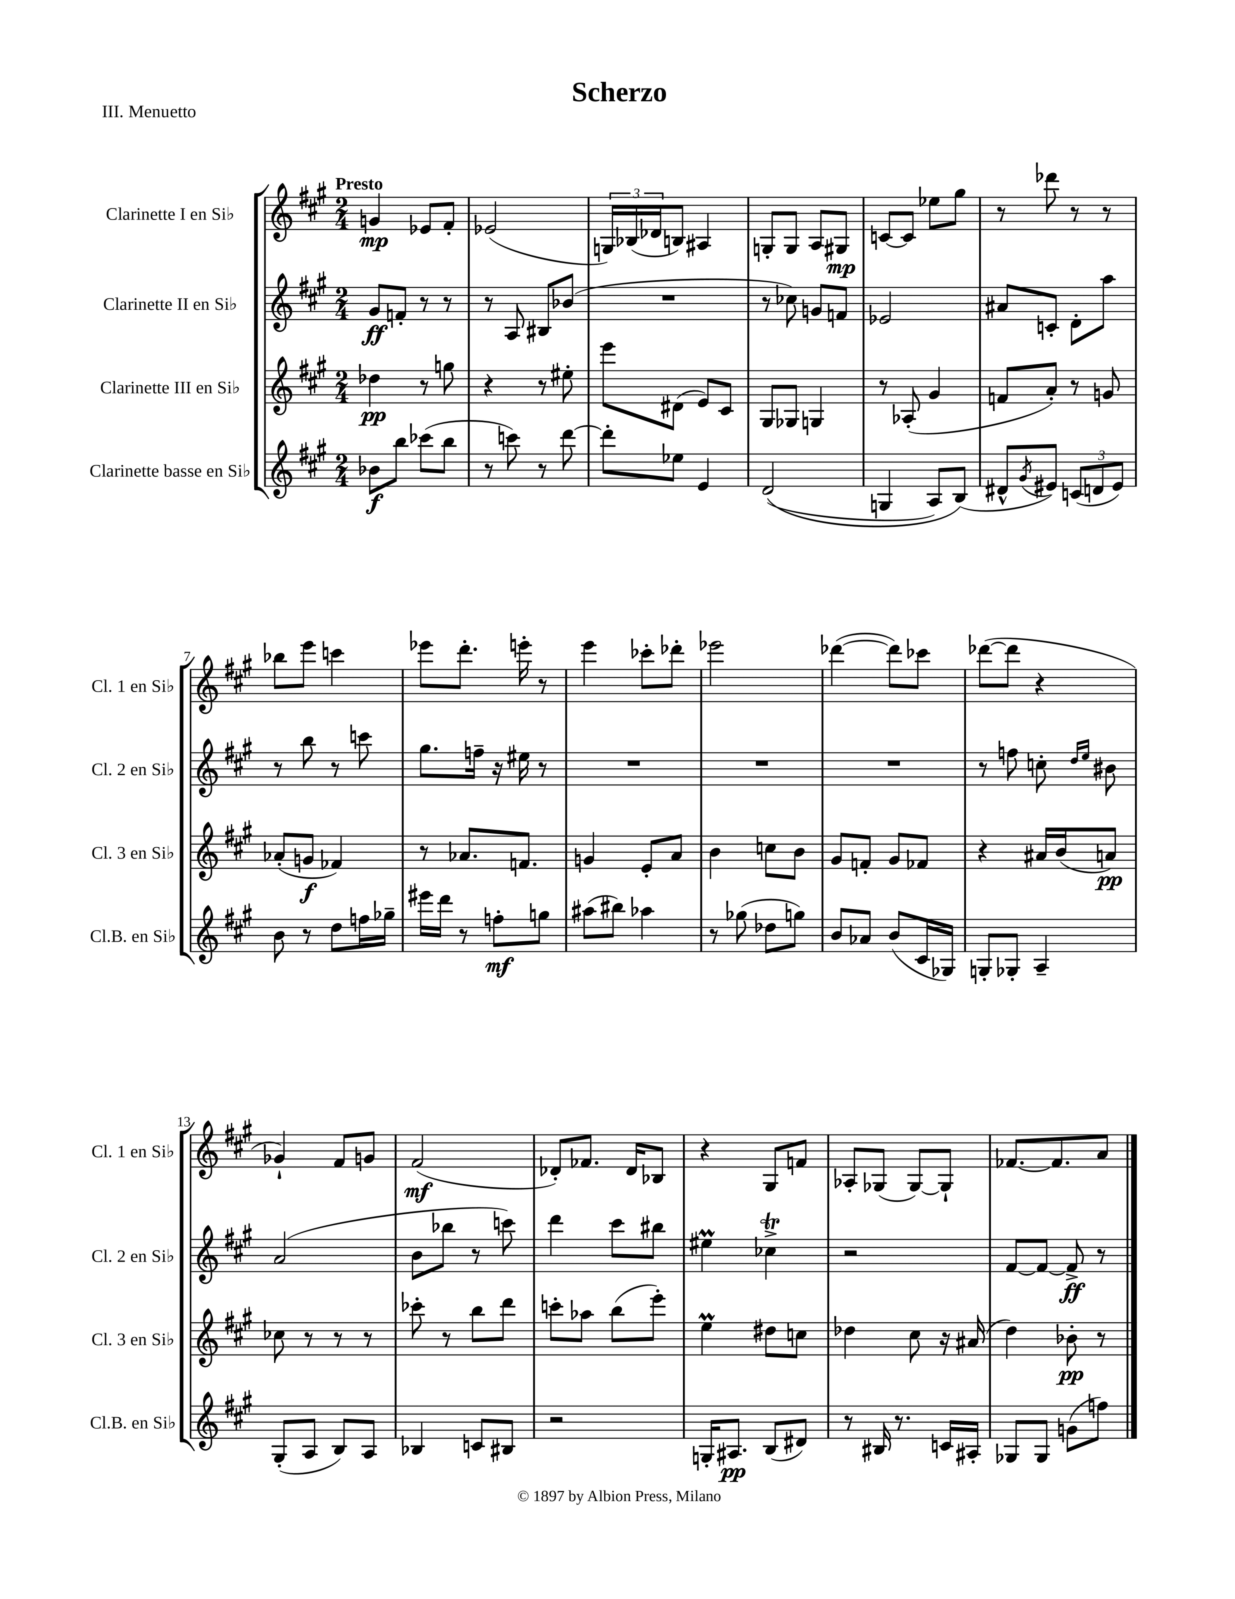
\header { title = "Scherzo" piece = "III. Menuetto" }
<<
\new StaffGroup <<
\new Staff = "s0" \with { instrumentName = "Clarinette I en Sib" shortInstrumentName = "Cl. 1 en Sib" } {
    \clef treble \key a \major \numericTimeSignature \time 2/4 \tempo "Presto"
    g'4\mp ees'8 fis'8-. |
    ees'2( |
    \tuplet 3/2 { g16) bes16( des'16 } b8) ais4 |
    g8-. g8 a8 gis8\mp |
    c'8~ c'8 ees''8 gis''8 |
    r8 des'''8 r8 r8 |
    bes''8 e'''8 c'''4 |
    ees'''8 d'''8.-. e'''16-. r8 |
    e'''4 ces'''8-. des'''8-. |
    ees'''2 |
    des'''4~( des'''8) ces'''8 |
    des'''8~( des'''8 r4 |
    ges'4-!) fis'8 g'8 |
    fis'2\mf( |
    des'8-.) fes'8. des'16 bes8 |
    r4 gis8 f'8 |
    aes8-. ges8( ges8~) ges8-! |
    fes'8.~ fes'8. a'8 \bar "|." |
}
\new Staff = "s1" \with { instrumentName = "Clarinette II en Sib" shortInstrumentName = "Cl. 2 en Sib" } {
    \clef treble \key a \major \numericTimeSignature \time 2/4
    gis'8\ff f'8-. r8 r8 |
    r8 a8 bis8 bes'8( |
    R2 |
    r8 ces''8) g'8 f'8 |
    ees'2 |
    ais'8 c'8-. d'8-. a''8 |
    r8 b''8 r8 c'''8 |
    gis''8. f''16-- r16 eis''16 r8 |
    R2 |
    R2 |
    R2 |
    r8 f''8 c''8-. \grace { d''16 e''16 } bis'8 |
    a'2( |
    b'8 bes''8 r8 c'''8) |
    d'''4 cis'''8 bis''8 |
    eis''4\prall ces''4->\trill |
    r2 |
    fis'8~ fis'8~ fis'8->\ff r8 \bar "|." |
}
\new Staff = "s2" \with { instrumentName = "Clarinette III en Sib" shortInstrumentName = "Cl. 3 en Sib" } {
    \clef treble \key a \major \numericTimeSignature \time 2/4
    des''4\pp r8 g''8 |
    r4 r8 eis''8-. |
    e'''8 dis'8( e'8) cis'8 |
    gis8 ges8 g4 |
    r8 aes8-.( gis'4 |
    f'8 a'8-.) r8 g'8 |
    aes'8-.( g'8\f fes'4) |
    r8 aes'8. f'8. |
    g'4 e'8-. a'8 |
    b'4 c''8 b'8 |
    gis'8 f'8-. gis'8 fes'8 |
    r4 ais'16 b'16( a'8\pp) |
    ces''8 r8 r8 r8 |
    ces'''8-. r8 b''8 d'''8 |
    c'''8-. aes''8 b''8( e'''8-.) |
    e''4\prall dis''8 c''8 |
    des''4 cis''8 r16 ais'16( |
    d''4) bes'8-.\pp r8 \bar "|." |
}
\new Staff = "s3" \with { instrumentName = "Clarinette basse en Sib" shortInstrumentName = "Cl.B. en Sib" } {
    \clef treble \key a \major \numericTimeSignature \time 2/4
    bes'8\f b''8 ces'''8( b''8 |
    r8 c'''8) r8 d'''8~ |
    d'''8-. ees''8 e'4 |
    d'2(\( |
    g4 a8) b8(\) |
    dis'8-^ \acciaccatura { gis'8 } eis'8) \tuplet 3/2 { c'8( d'8 eis'8) } |
    b'8 r8 d''8 f''16 ges''16-- |
    eis'''16 d'''16 r8 f''8-.\mf g''8 |
    ais''8( bis''8) aes''4 |
    r8 ges''8( des''8 g''8) |
    b'8 aes'8 b'8( cis'16 ges16) |
    g8-. ges8-. a4-- |
    gis8-.( a8 b8) a8 |
    bes4 c'8 bis8 |
    r2 |
    g16-. ais8.\pp b8( dis'8) |
    r8 bis16 r8. c'16 ais16-. |
    ges8 ges8 g'8( f''8) \bar "|." |
}
>>
>>
